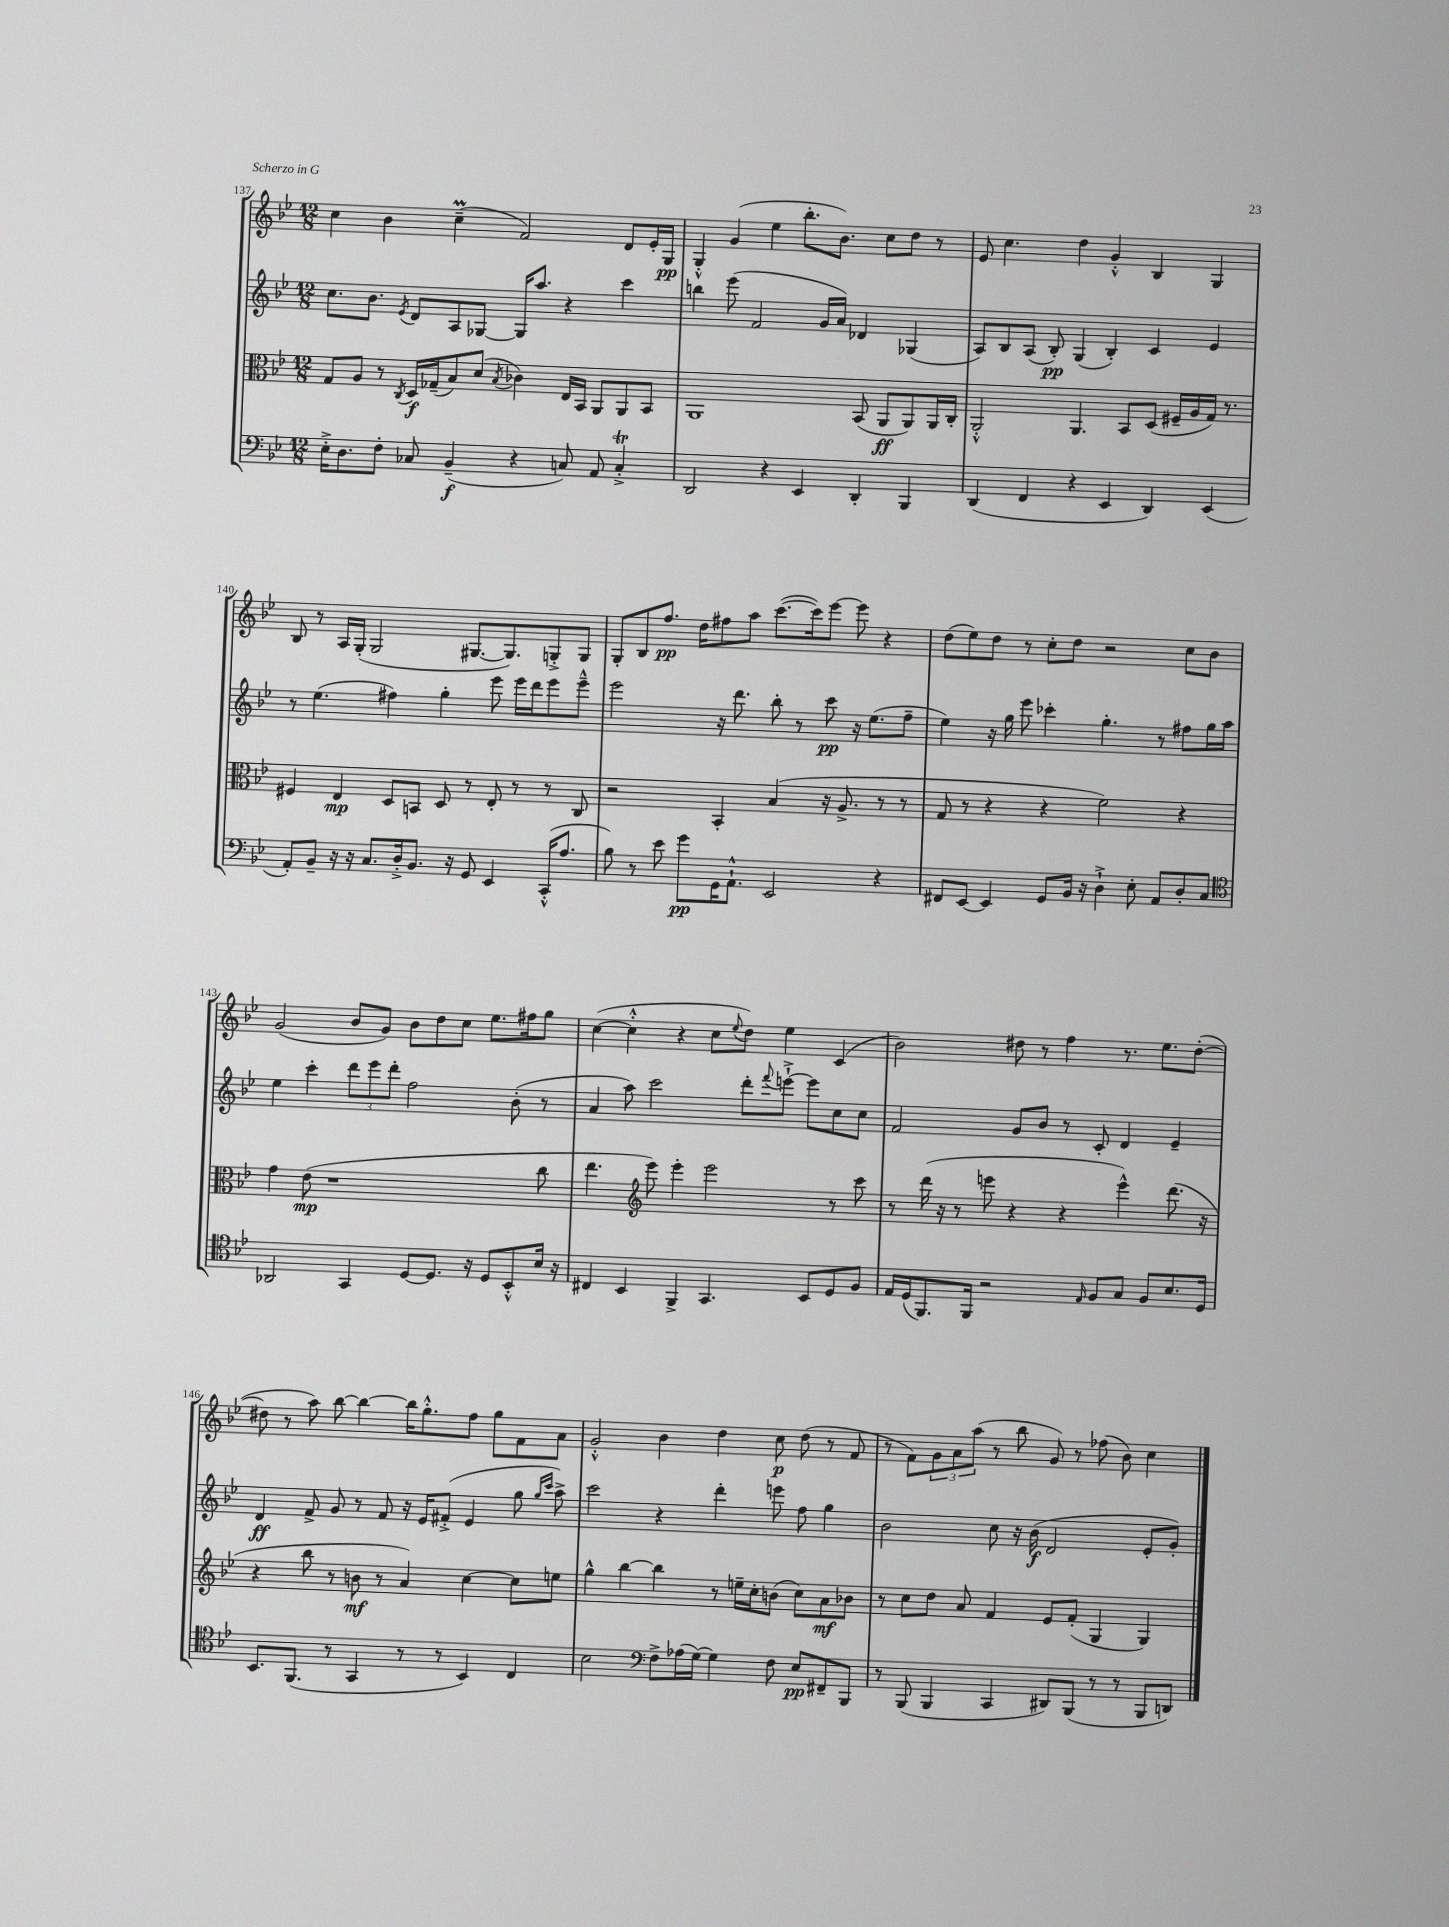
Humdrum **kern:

**kern	**kern	**kern	**kern
*staff4	*staff3	*staff2	*staff1
*clefF4	*clefC3	*clefG2	*clefG2
*k[b-e-]	*k[b-e-]	*k[b-e-]	*k[b-e-]
*M12/8	*M12/8	*M12/8	*M12/8
16E-'^\LK	8G/L	8.cc\L	4cc\
8.D\	.	.	.
.	8A/J	.	.
.	.	8.b-\J	.
8F'\J	8r	.	4b-\
.	8qC/	8qe-/	.
8C-/	16D/LL	8d/L	.
.	(16G-~/J	.	.
(4BB-~/	8B-/)	8A/	(4cc~\
.	(8d/J	[8G-/J	.
.	8qB-/	.	.
4r	4c-\)	16G-/]LK	2f/)
.	.	8.aa/J	.
8C/)	16E-/LL	4r	.
.	16BB-/JJ	.	.
8AA/	8AA/L	.	.
4C'^/	8AA/	4ccc\	8d/L
.	8BB-/J	.	16e-'/L
.	.	.	16G/JJ
=	=	=	=
2DD/	1AA	4bb\	4G'^^/
.	.	(8eee-\	(4g/
.	.	2f/	.
4r	.	.	4ee-\
4EE-/	.	.	8.bb-'\L
.	.	16g/LL	.
.	.	16a/JJ)	8.b-\J)
4DD'/	(8BB-/	4d-/	.
.	8AA/L	.	8cc\L
4BBB-/	8AA/)	(4G-/	8dd\J
.	16AA/L	.	8r
.	16C'/JJ	.	.
=	=	=	=
(4DD/	2AA'^^/	8A/L)	8e-/
.	.	8B-/	4.cc\
4FF/	.	(8A/J	.
.	.	8B-'/)	.
4r	4.AA/	(4G/	4dd\
4EE-/	.	4B-'/)	4g'^^/
.	8BB-/L	.	.
4DD/)	(8D/J	4c/	4B-/
.	16F#~/LL	.	.
.	16A/	.	.
(4EE-/	16G/JJ)	4e-/	4G/
.	8.r	.	.
=	=	=	=
8AA'/L)	4F#/	8r	8B-/
8BB-~/J	.	(4.ee-\	8r
16r	4E-/	.	16A/LL
16r	.	.	(16G'/JJ
8.C/L	.	.	2G/
.	8D/L	4ff#\)	.
16D'^/k	.	.	.
8.BB-/J	8BB/J	.	.
.	8D/	4gg'\	.
16r	.	.	.
8GG/	8r	.	[8.G#/L
4EE-/	8E-'/	8eee-\	.
.	.	.	8.G#/])
.	8r	16eee-\LL	.
.	.	16ddd\J	.
(16CC'^^/LK	8r	8eee-\	8G'^/
8.A/J	.	.	.
.	8C/	8eee-~^^\J	8G/J
=	=	=	=
8B-\)	2r	2eee-\	8G'/L
8r	.	.	8B-/
8e-\	.	.	8.ff/J
8g\L	.	.	.
.	.	.	16dd\LK
16GG\K	4BB-'/	16r	8ff#\
8.AA`^^\J	.	8.ddd\	.
.	.	.	8aa\J
2EE-/	(4B-/	8bb-'\	([8.ccc\L
.	.	8r	.
.	.	.	16ccc\]k)
.	16r	8ccc\	[8eee-\J
.	8.A^/	.	.
.	.	16r	8eee-\]
.	.	(8.ee-\L	.
4r	8r	.	4r
.	8r	8ff~\J	.
=	=	=	=
8FF#/L	8G/	4ee-\)	(8dd\L
[8EE-/J	8r	.	8ee-\)
4EE-/]	4r	16r	8dd\J
.	.	16gg\	.
.	.	8eee-\	8r
8GG/L	4r	4ccc-'\	8cc'\L
16BB-/Jk	.	.	8dd\J
16r	.	.	.
4D`^\	2f\)	4.gg'\	2r
8E-'\	.	.	.
8AA/L	.	8r	.
8D'/	4r	8ff#\L	8cc\L
8C/J	.	16gg\L	8b-\J
.	.	16aa\JJ	.
=	=	=	=
*clefC4	*	*	*
2AA-/	4g\	4ee-\	(2g/
.	(8e-\	4ccc'\	.
.	1r	.	.
4GG/	.	12ddd\L	8b-/L
.	.	12eee-\	.
.	.	.	8g/J)
.	.	12ddd'\J	.
[8D/L	.	2ff\	8b-\L
8.D/]J	.	.	8dd\
.	.	.	8cc\J
16r	.	.	.
8D/L	.	.	8.ee-\L
8BB-'^^/	.	(8b-'\	.
.	.	.	16ff#\k
16B-/Jk	8cc\	8r	8gg\J
16r	.	.	.
=	=	=	=
4C#/	4.ee-\	4a/	([4cc\
4BB-/	.	8aa\)	4cc'^^\]
*	*clefG2	*	*
.	8eee-\)	2ccc\	.
4FF^/	4eee-'\	.	4r
4.GG/	2eee-\	.	8cc\L
.	.	.	8qqee-/
.	.	8ddd'\L	8dd\J)
.	.	8qqfff/	.
.	.	[8eee`^\J	4ee-\
8BB-/L	.	8eee\]L	.
8D/	8r	8cc\	(4c/
8F/J	8ccc\	8cc\J	.
=	=	=	=
16E-/LL	8r	2f/	2b-\)
(16D/J	.	.	.
8.FF/)	(16ddd\	.	.
.	16r	.	.
.	8r	.	.
16FF/Jk	.	.	.
2r	8eee\	.	.
.	4r	8g/L	8dd#\
.	.	8b-/J	8r
.	4r	8r	4ff\
16qqE-/	.	.	.
8F/L	.	8c'/	.
8G/J	4eee^^\)	4d/	8.r
8F/L	.	.	.
.	.	.	8.ee-\L
8.B-/	(8.ddd\	4e-~/	.
.	.	.	([8dd#'\J
16D/Jk	16r	.	.
=	=	=	=
8.BB-/L	4r	4d/	8dd#\]
.	.	.	8r
(8.FF/J	.	.	.
.	8bb-\	8f^/	8aa\)
8r	8r	8g/	[8bb-\
4GG/	8b\	8r	4bb-\_
.	8r	8f/	.
8r	4a/)	16r	16bb-\]LK
.	.	16e-/LK	8.gg'^^\
8r	.	(8f#'^/J	.
4BB-/)	[4cc\	4e-/	8ff\J
.	.	.	8gg\L
4C/	8cc\]L	8gg\	8f\
.	.	16qqgg/LL	.
.	.	16qqccc/JJ	.
.	8ee\J	8aa^\)	8a\J
=	=	=	=
2B-\	4gg^^\	2ccc\	2g'^^/
.	[4bb-\	.	.
*clefF4	*	*	*
8F^\L	4bb-\]	4r	4b-\
(16A-\L	.	.	.
[16G\JJ)	.	.	.
4G\]	8r	4ddd'\	4dd\
.	16ee~\LL	.	.
.	16cc'\J	.	.
8F\	(8b\J	8eee\	8cc\
8E-/L	8cc\L)	8ff\	(8dd\
8FF#~/	8a\	4gg\	8r
8BBB-/J	8b-\J	.	8f/
=	=	=	=
8r	8r	2b-\	8r
(8BBB-/	8cc\L	.	8f\L)
4BBB-/	8dd\J	.	12g\
.	.	.	12a\
.	8a/	.	.
.	.	.	(12aa\J
4CC/	4f/	8cc\	8r
.	.	16r	8bb-\
.	.	(16b-\	.
8DD#/L)	8e-/L	2d/	8g/)
(8BBB-/J	(8f'/J	.	8r
8r	4G/	.	(8ff-\
8r	.	.	8b-\)
8BBB-/L	4G/)	8e-'/L	4cc\
8DD/J)	.	8g'/J)	.
==	==	==	==
*-	*-	*-	*-
